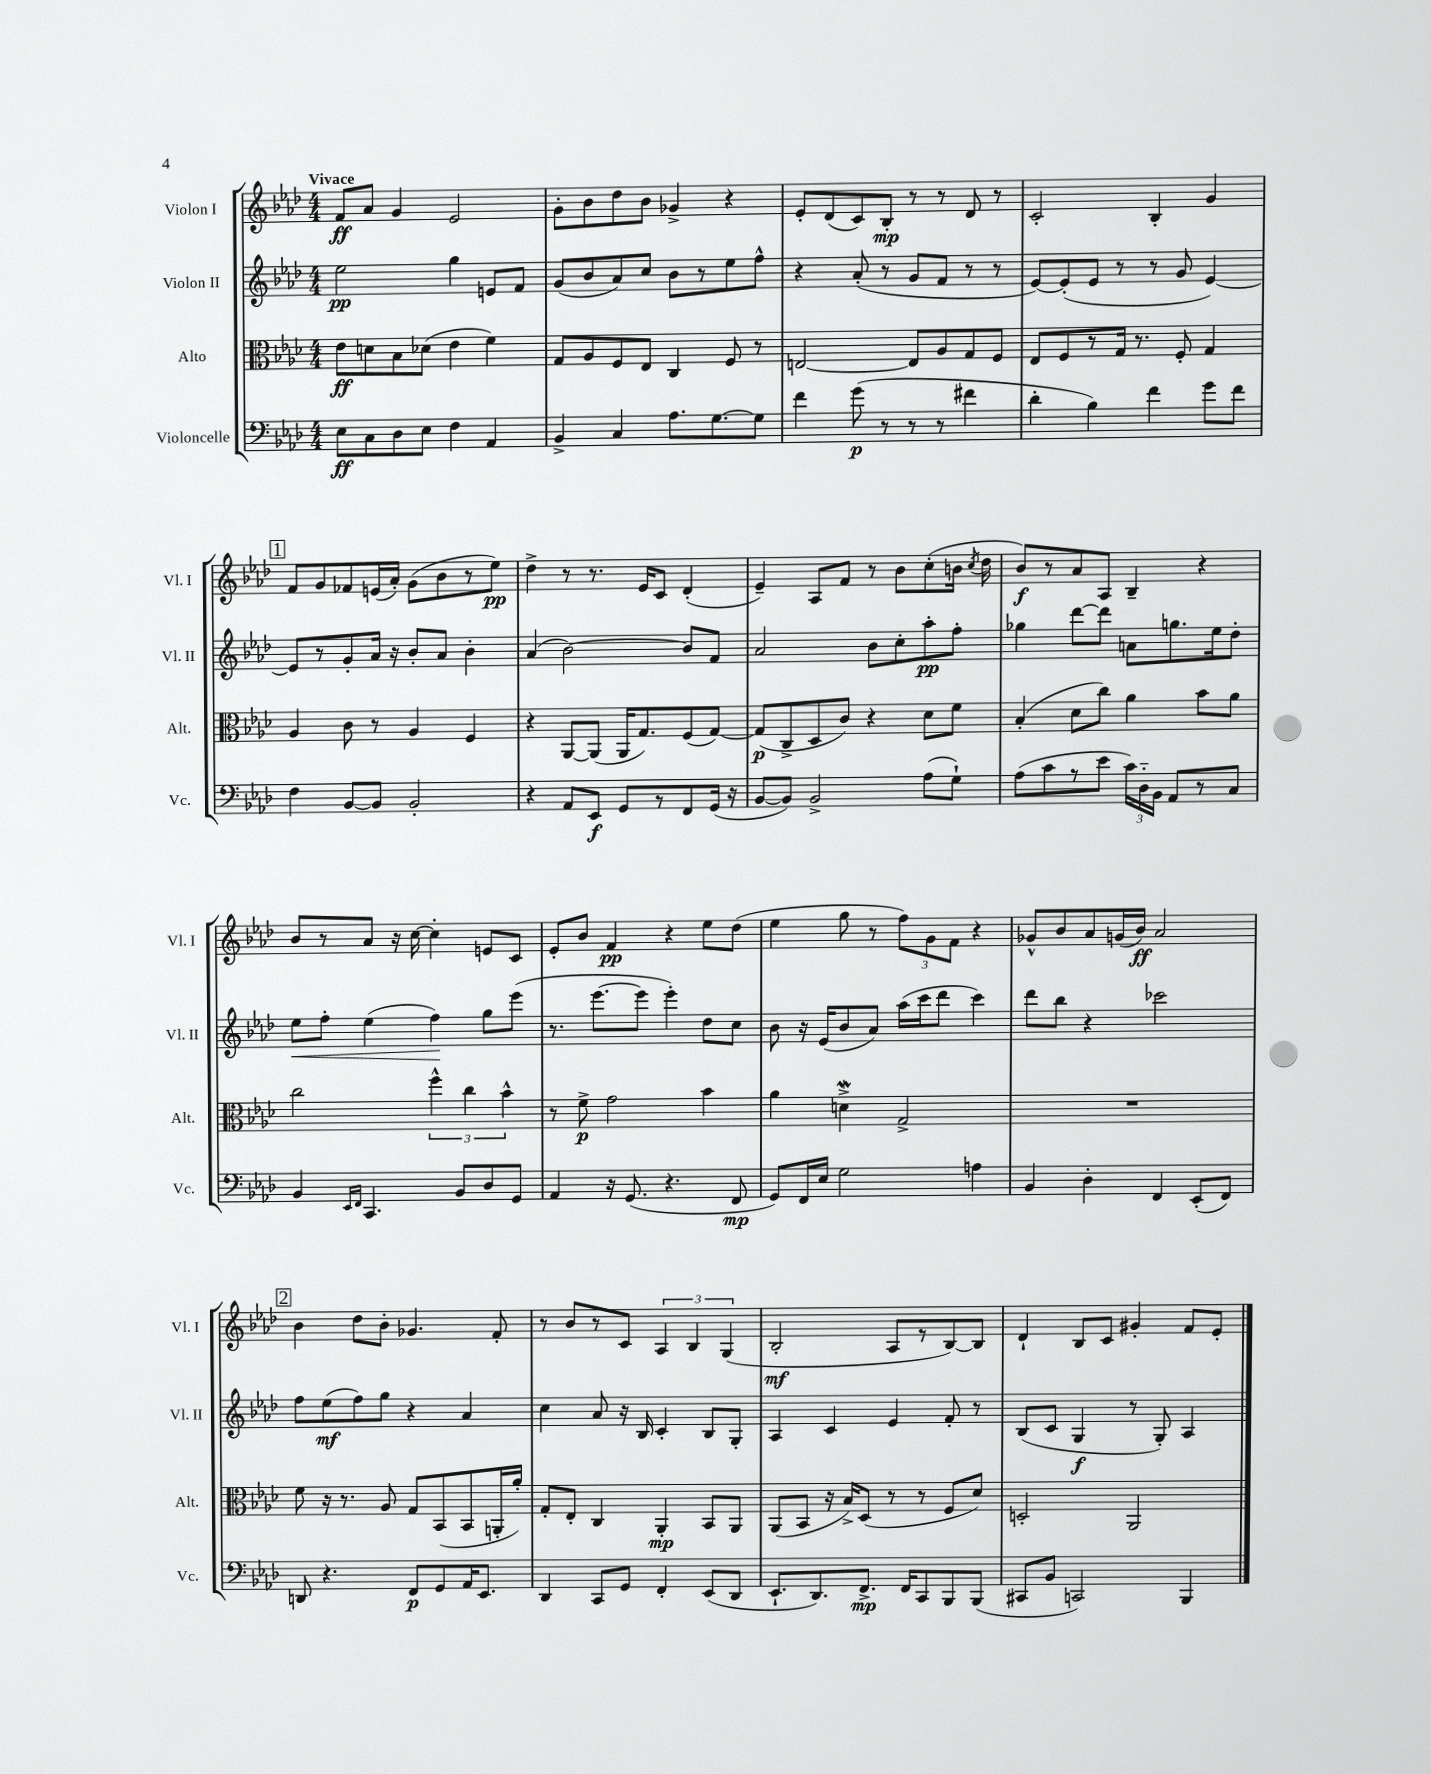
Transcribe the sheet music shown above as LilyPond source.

<<
\new StaffGroup <<
\new Staff = "s0" \with { instrumentName = "Violon I" shortInstrumentName = "Vl. I" } {
    \clef treble \key aes \major \numericTimeSignature \time 4/4 \tempo "Vivace"
    \autoBeamOff f'8[\ff aes'8] g'4 ees'2 |
    g'8[-. bes'8 des''8 bes'8] ges'4-> r4 |
    ees'8[-. des'8( c'8) bes8]-.\mp r8 r8 des'8 r8 |
    c'2-. bes4-. g'4 |
    \mark \markup { \box "1" } f'8[ g'8 fes'8 e'16( aes'16]-.) g'8[( bes'8 r8 ees''8]\pp) |
    des''4-> r8 r8. ees'16[ c'8] des'4-.( |
    ees'4--) aes8[ f'8] r8 bes'8[ c''8-.( b'16] \acciaccatura { c''8 } des''16 |
    bes'8[\f) r8 aes'8 aes8] bes4-- r4 |
    bes'8[ r8 aes'8] r16 c''16~ c''4-. e'8[ c'8] |
    ees'8[-. bes'8] f'4\pp r4 ees''8[ des''8]( |
    ees''4 g''8 r8 \tuplet 3/2 { f''8[) g'8 f'8] } r4 |
    ges'8[-^ bes'8 aes'8 g'16( bes'16]\ff) aes'2 |
    \mark \markup { \box "2" } bes'4 des''8[ bes'8]-. ges'4. f'8-. |
    r8 bes'8[ r8 c'8] \tuplet 3/2 { aes4 bes4 g4( } |
    bes2-.\mf aes8[ r8 bes8~) bes8] |
    des'4-! bes8[ c'8] gis'4-. f'8[ ees'8]-. \bar "|." |
}
\new Staff = "s1" \with { instrumentName = "Violon II" shortInstrumentName = "Vl. II" } {
    \clef treble \key aes \major \numericTimeSignature \time 4/4
    \autoBeamOff ees''2\pp g''4 e'8[ f'8] |
    g'8[( bes'8 aes'8) c''8] bes'8[ r8 ees''8 f''8]-^ |
    r4 aes'8-.( r8 g'8[ f'8] r8 r8 |
    ees'8[~) ees'8-.( ees'8] r8 r8 g'8 ees'4~) |
    \mark \markup { \box "1" } ees'8[ r8 g'8-. aes'16] r16 bes'8[-. aes'8] bes'4-. |
    aes'4( bes'2~) bes'8[ f'8] |
    aes'2 bes'8[ c''8-. aes''8-.\pp f''8]-. |
    ges''4 des'''8[~ des'''8] a'8[ g''8. ees''16 des''8]-. |
    ees''8[\< f''8]-. ees''4( f''4\!) g''8[ ees'''8]( |
    r8. ees'''8.[~ ees'''8] ees'''4-.) des''8[ c''8] |
    bes'8 r16 ees'16[( bes'8 aes'8]) aes''16[( c'''16 des'''8] c'''4) |
    des'''8[ bes''8] r4 ces'''2 |
    \mark \markup { \box "2" } f''8[ ees''8\mf( f''8) g''8] r4 aes'4 |
    c''4 aes'8 r16 bes16 c'4-. bes8[ g8]-. |
    aes4 c'4 ees'4 f'8-. r8 |
    bes8[( c'8] g4\f r8 g8-.) aes4 \bar "|." |
}
\new Staff = "s2" \with { instrumentName = "Alto" shortInstrumentName = "Alt." } {
    \clef alto \key aes \major \numericTimeSignature \time 4/4
    \autoBeamOff ees'8[\ff d'8 bes8 des'8]( ees'4 f'4) |
    g8[ aes8 f8 ees8] c4 f8 r8 |
    e2~ e8[ aes8 g8 f8] |
    ees8[ f8 r8 g16] r8. f8-. g4 |
    \mark \markup { \box "1" } aes4 c'8 r8 aes4 f4 |
    r4 aes,8[~ aes,8]( aes,16[ g8.) f8( g8]~) |
    g8[\p( c8-> des8 c'8]) r4 des'8[ f'8] |
    bes4-.( des'8[ c''8]) aes'4 bes'8[ aes'8] |
    c''2 \tuplet 3/2 { f''4-^ c''4 bes'4-^ } |
    r8 f'8->\p g'2 bes'4 |
    aes'4 d'4->\mordent g2-> |
    R1 |
    \mark \markup { \box "2" } f'8 r16 r8. aes8 g8[ bes,8( bes,8 a,16-. aes'16]-.) |
    g8[-. ees8]-. c4 aes,4-.\mp bes,8[ aes,8] |
    aes,8[( bes,8] r16 bes16[->) des8]( r8 r8 f8[ des'8]) |
    d2-. aes,2 \bar "|." |
}
\new Staff = "s3" \with { instrumentName = "Violoncelle" shortInstrumentName = "Vc." } {
    \clef bass \key aes \major \numericTimeSignature \time 4/4
    \autoBeamOff ees8[\ff c8 des8 ees8] f4 aes,4 |
    bes,4-> c4 aes8.[ g8.~ g8] |
    f'4 g'8\p( r8 r8 r8 fis'4 |
    des'4-. bes4) f'4 g'8[ f'8] |
    \mark \markup { \box "1" } f4 bes,8[~ bes,8] bes,2-. |
    r4 aes,8[ ees,8]\f g,8[ r8 f,8 g,16]( r16 |
    bes,8[~ bes,8]) bes,2-> aes8[( g8]-!) |
    aes8[( c'8 r8 ees'8] \tuplet 3/2 { c'16[) des16-_ bes,16] } aes,8[ r8 c8] |
    bes,4 \grace { ees,16[ f,16] } c,4. bes,8[ des8 g,8] |
    aes,4 r16 g,8.( r4. f,8\mp |
    g,8[) f,16 ees16] g2 a4 |
    bes,4 des4-. f,4 ees,8[-.( f,8]) |
    \mark \markup { \box "2" } d,8 r4. f,8[\p g,8 aes,16 ees,8.] |
    des,4 c,8[ g,8] f,4-. ees,8[( des,8] |
    ees,8.[-! des,8.) f,8.]->\mp f,16[ c,8 bes,,8 bes,,8]( |
    cis,8[ bes,8] c,2) bes,,4 \bar "|." |
}
>>
>>
\layout { \context { \Score \remove "Bar_number_engraver" } }
